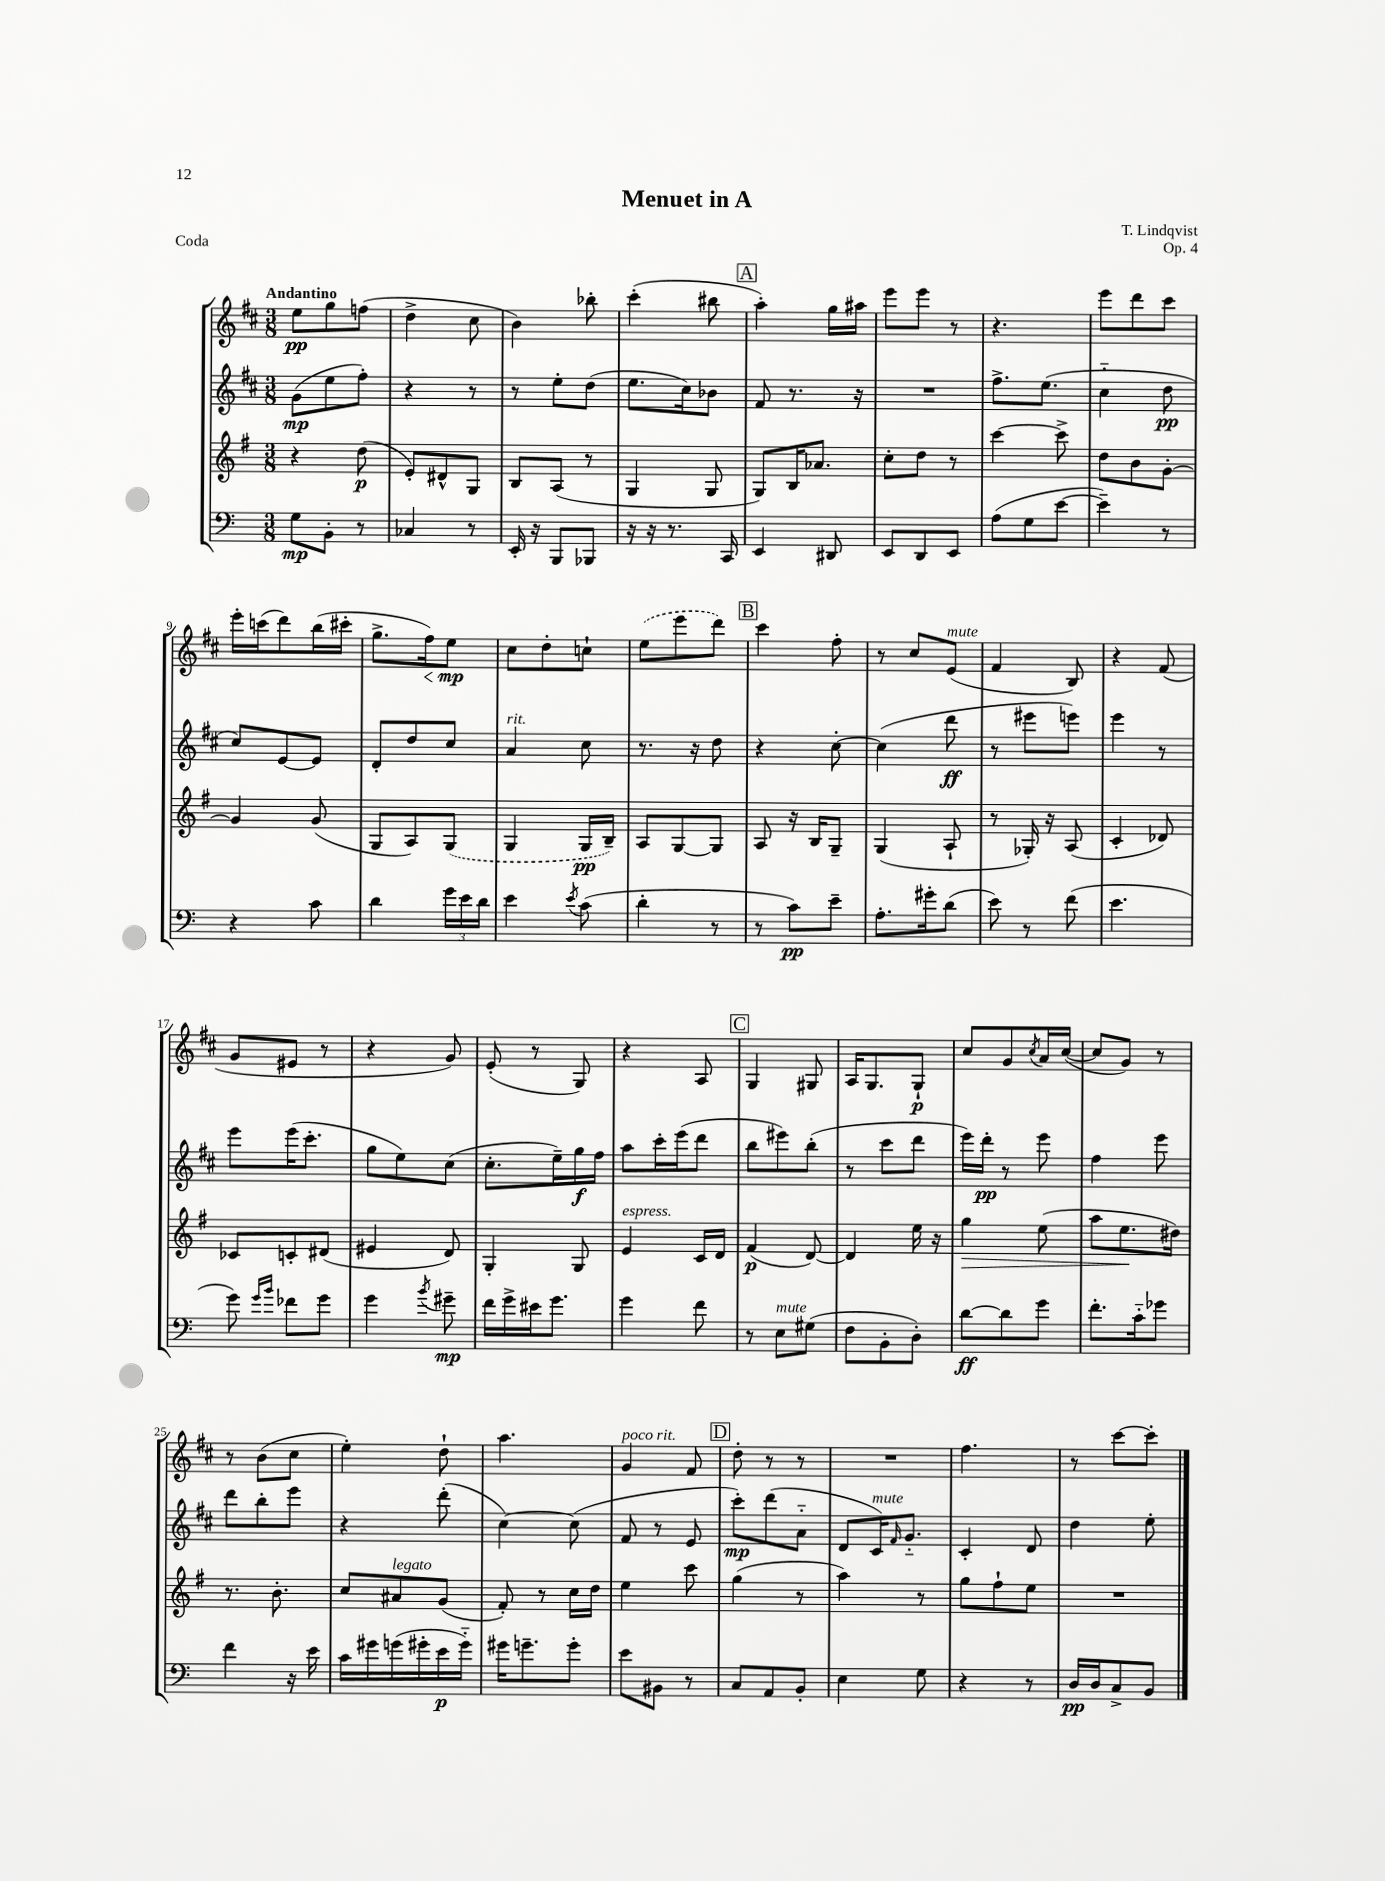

**kern	**kern	**kern	**kern
*staff4	*staff3	*staff2	*staff1
*clefF4	*clefG2	*clefG2	*clefG2
*k[]	*k[f#]	*k[f#c#]	*k[f#c#]
*M3/8	*M3/8	*M3/8	*M3/8
8G\L	4r	(8g\L	8ee\L
8BB'\J	.	8ee\	8gg\
8r	(8dd\	8ff#'\J)	(8ff\J
=	=	=	=
4C-/	8e'/L)	4r	4dd^\
.	8d#^^/	.	.
8r	8G/J	8r	8cc#\
=	=	=	=
16EE'/	8B/L	8r	4b\)
16r	.	.	.
8BBB/L	(8A/J	8ee'\L	.
8BBB-/J	8r	(8dd\J	8bb-'\
=	=	=	=
16r	4G/	8.ee\L	(4ccc#'\
16r	.	.	.
8.r	.	.	.
.	.	16cc#\k)	.
.	8G/	8b-\J	8bb#\
16CC/	.	.	.
=	=	=	=
4EE/	8G/L)	8f#/	4aa'\)
.	16B/K	8.r	.
.	8.a-/J	.	.
8DD#/	.	.	16gg\LL
.	.	16r	16aa#\JJ
=	=	=	=
8EE/L	8cc'\L	4.r	8eee\L
8DD/	8dd\J	.	8eee\J
8EE/J	8r	.	8r
=	=	=	=
(8A\L	[4ccc\	8.ff#^\L	4.r
8G\	.	.	.
.	.	(8.ee\J	.
[8e\J	8ccc^\]	.	.
=	=	=	=
4e~\])	8dd\L	4cc#'~\	8eee\L
.	8b\	.	8ddd\
8r	[8g'\J	8dd\	8ccc#\J
=	=	=	=
4r	4g/]	8cc#/L)	16eee'\LL
.	.	.	(16ccc\J
.	.	[8e/	8ddd\)
8c\	(8g/	8e/]J	(16bb\L
.	.	.	16ccc#'\JJ
=	=	=	=
4d\	8G/L	8d'/L	8.gg^\L
.	8A/)	8dd/	.
.	.	.	16ff#\k)
24g\LL	(8G/J	8cc#/J	8ee\J
24e\	.	.	.
24d\JJ	.	.	.
=	=	=	=
4e\	4G/	4a/	8cc#\L
.	.	.	8dd'\
8qe/	.	.	.
(8c\	16G/LL	8cc#\	8cc`\J
.	16B~/JJ)	.	.
=	=	=	=
4d'\	8A/L	8.r	(8ee\L
.	[8G/	.	8eee\
.	.	16r	.
8r	8G/]J	8dd\	8ddd\J)
=	=	=	=
8r	8A/	4r	4ccc#\
8c\L)	16r	.	.
.	16B/LK	.	.
8e~\J	8G~/J	[8cc#'\	8ff#'\
=	=	=	=
8.A'\L	(4G/	(4cc#\]	8r
.	.	.	8cc#/L
16g#'\k	.	.	.
(8d\J	8A`/	8ddd\	(8e/J
=	=	=	=
8e\)	8r	8r	4f#/
8r	16G-'/)	8eee#\L	.
.	16r	.	.
(8f\	(8A/	8eee\J)	8B/)
=	=	=	=
4.e\	4c'/	4eee\	4r
.	8d-/)	8r	(8f#/
=	=	=	=
8g\)	8c-/L	8eee\L	8g/L
16qqg/LL	.	.	.
16qqb/JJ	.	.	.
8f-\L	8c'/	(16eee\K	8e#/J
.	.	8.ccc#'\J	.
8g\J	(8d#/J	.	8r
=	=	=	=
4g\	4e#/	8gg\L	4r
.	.	8ee\)	.
8qb/	.	.	.
8g#~\	8d/)	(8cc#\J	8g/)
=	=	=	=
16f\LL	4G'/	8.cc#'\L	(8e'/
16g^\	.	.	.
16e#\J	.	.	8r
8.g\J	.	16ee~\L)	.
.	8G/	16gg\	8G/)
.	.	16ff#\JJ	.
=	=	=	=
4g\	4e/	8aa\L	4r
.	.	16ccc#'\L	.
.	.	(16eee\J	.
8f\	16c/LL	8ddd\J	8A/
.	16d/JJ	.	.
=	=	=	=
8r	(4f#/	8bb\L	4G/
8E\L	.	8eee#\)	.
(8G#\J	[8d/)	(8bb'\J	8G#/
=	=	=	=
8F\L	4d/]	8r	16A/LK
.	.	.	8.G/
8BB'\	.	8ccc#\L	.
8D'\J)	16ee\	8ddd\J	8G`/J
.	16r	.	.
=	=	=	=
[8d\L	4gg\	16eee\LL)	8cc#/L
.	.	16ddd'\JJ	.
8d\]	.	8r	8g/
.	.	.	8qcc#/
8g\J	(8ee\	8eee\	16a/L
.	.	.	([16cc#/JJ
=	=	=	=
8.f'\L	8aa\L	4ff#\	8cc#/]L
.	8.ee\	.	8g/J)
16c'~\k	.	.	.
8g-\J	.	8eee\	8r
.	16dd#\Jk)	.	.
=	=	=	=
4f\	8.r	8ddd\L	8r
.	.	8bb'\	(8b\L
.	8.b'\	.	.
16r	.	8eee\J	8cc#\J
16e\	.	.	.
=	=	=	=
16c\LL	8cc/L	4r	4ee'\)
16g#\	.	.	.
(16g\	8a#/	.	.
16g#'\	.	.	.
16e\	(8g/J	(8ddd'\	8dd`\
16g#'~\JJ)	.	.	.
=	=	=	=
16g#\LK	8f#'/)	[4cc#\)	4.aa\
8.g~\	.	.	.
.	8r	.	.
8g'\J	16cc\LL	(8cc#\]	.
.	16dd\JJ	.	.
=	=	=	=
8e\L	4ee\	8f#/	4g/
8BB#\J	.	8r	.
8r	8ccc\	8e/	8f#/
=	=	=	=
8C/L	(4gg\	8ccc#'\L)	8dd'\
8AA/	.	(8ddd\	8r
8BB'/J	8r	8a'~\J	8r
=	=	=	=
4E\	4aa\)	8d/L	4.r
.	.	16c#/K)	.
.	.	16qqf#/	.
.	.	8.g'~/J	.
8G\	8r	.	.
=	=	=	=
4r	8gg\L	4c#'/	4.ff#\
.	8ff#`\	.	.
8r	8ee\J	8d/	.
=	=	=	=
16D/LL	4.r	4dd\	8r
16D/J	.	.	.
8C^/	.	.	[8ccc#\L
8BB/J	.	8ee'\	8ccc#'\]J
==	==	==	==
*-	*-	*-	*-
